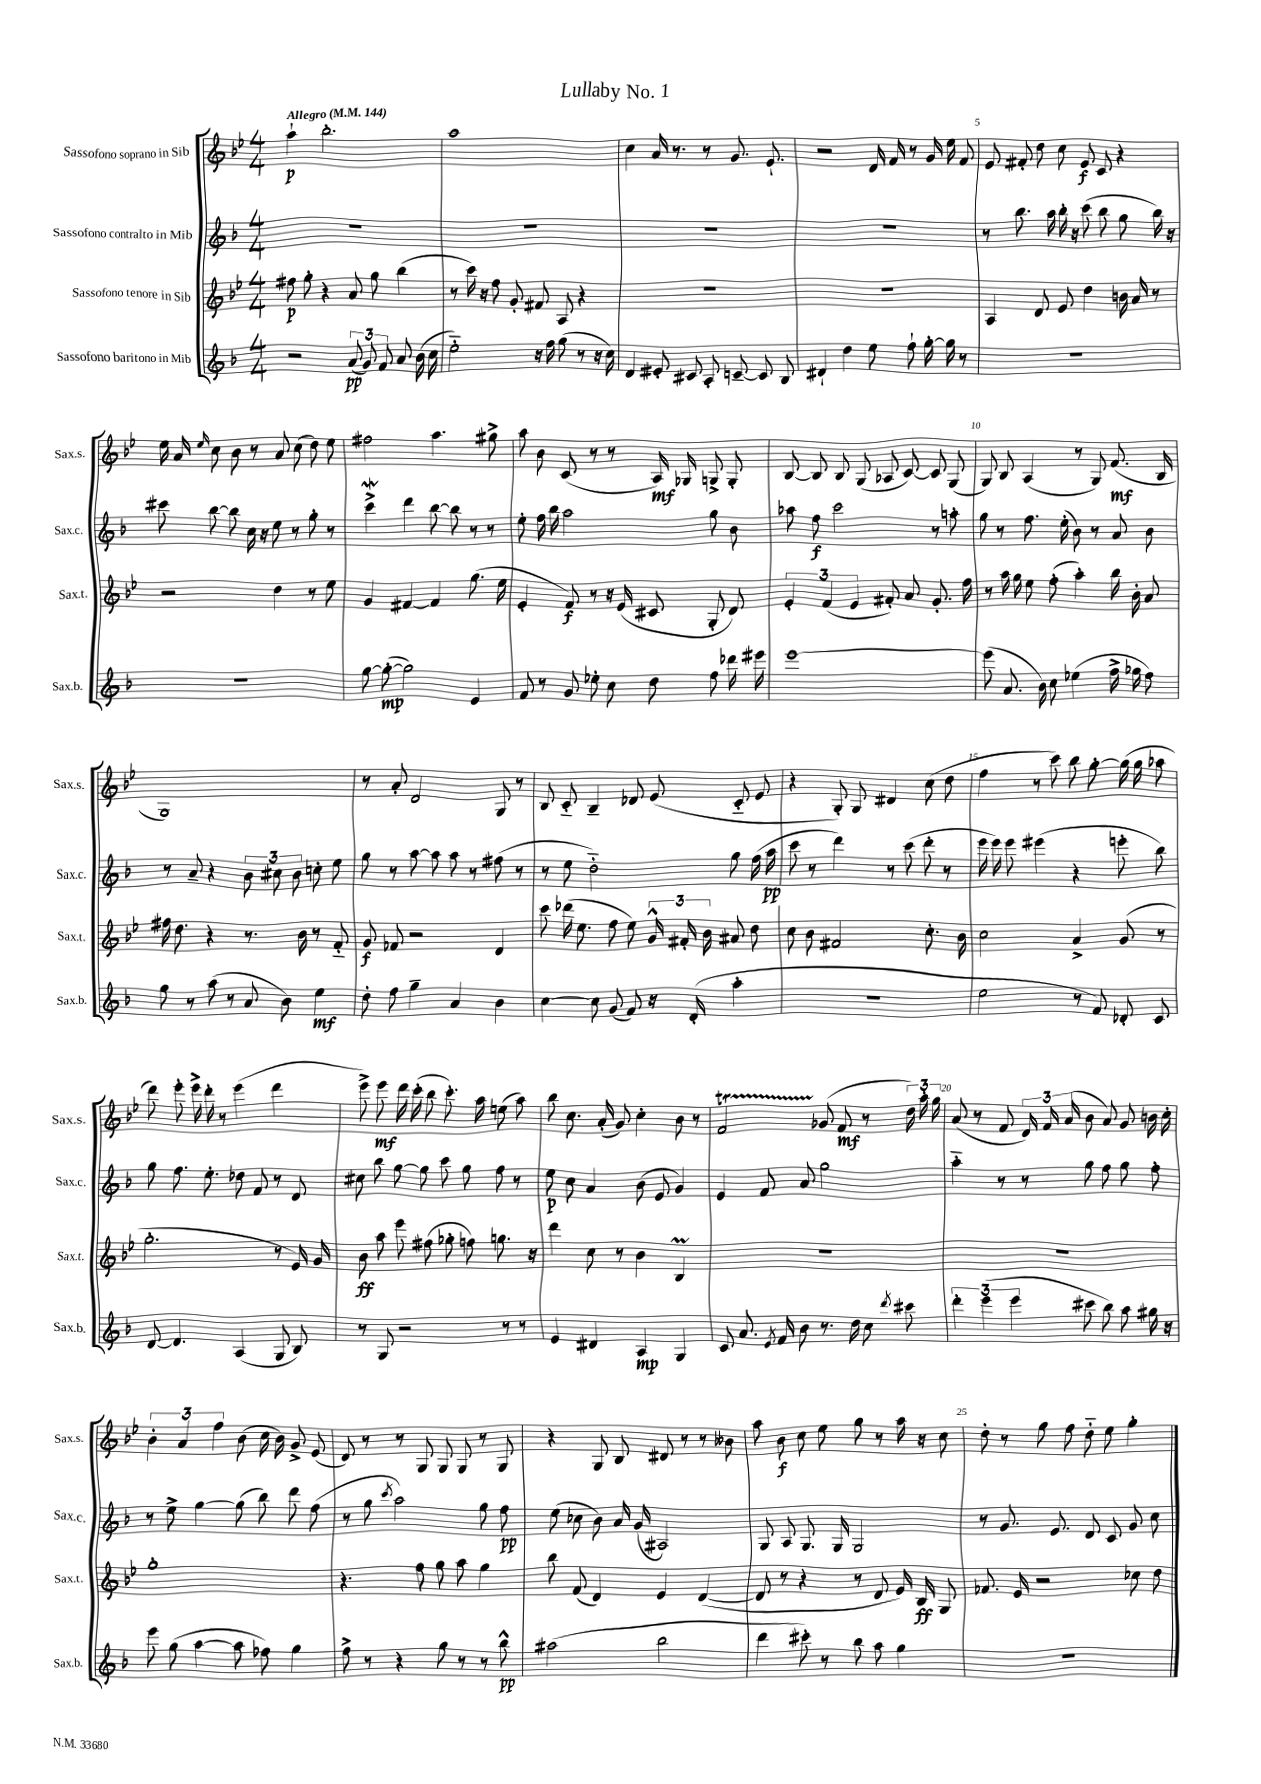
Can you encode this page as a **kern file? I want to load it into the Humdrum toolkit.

**kern	**kern	**kern	**kern
*staff4	*staff3	*staff2	*staff1
*clefG2	*clefG2	*clefG2	*clefG2
*k[b-]	*k[b-e-]	*k[b-]	*k[b-e-]
*M4/4	*M4/4	*M4/4	*M4/4
*MM144	*MM144	*MM144	*MM144
2r	8ff#	1r	4aa`
.	8gg'	.	.
.	4r	.	2.bb-'
(12a	8a	.	.
12g)	.	.	.
.	8gg	.	.
12f	.	.	.
8a	(4bb-	.	.
(16b-	.	.	.
16cc	.	.	.
=	=	=	=
2ee'~)	8r	1r	1aa
.	16ccc)	.	.
.	16r	.	.
.	8ff	.	.
.	8g'	.	.
16r	8f#	.	.
16ff	.	.	.
(8gg	8A	.	.
8r	4r	.	.
16r	.	.	.
16cc)	.	.	.
=	=	=	=
4d	1r	1r	4cc
8e#'	.	.	16a
.	.	.	8.r
8c#	.	.	.
8A'	.	.	8r
[8c~	.	.	8.g
8c]	.	.	.
.	.	.	8.e-`
8B-	.	.	.
=	=	=	=
4d#`	1r	1r	2r
4dd	.	.	.
8ee	.	.	16d
.	.	.	16f
8ff`	.	.	8r
[16gg'	.	.	16g
16gg]	.	.	16ee-
8r	.	.	8f
=	=	=	=
1r	4A	8r	8e-
.	.	8.bb-	8f#'
.	8d	.	8dd
.	.	16aa	.
.	8e-	16bb-'	8cc
.	.	16r	.
.	4dd	(8ccc	8e-
.	.	8bb-	8c
.	16b	8gg	4r
.	16a	.	.
.	8r	16bb-)	.
.	.	16r	.
=	=	=	=
1r	2r	8ccc#	16ee-
.	.	.	16a
.	.	.	16qqee-
.	.	[8bb-	8cc
.	.	8bb-]	8b-
.	.	16cc	8r
.	.	16r	.
.	4dd	8ee	8a
.	.	8r	(8cc
.	8r	8gg'	8dd)
.	8ee-	8r	8ee-
=	=	=	=
[8gg	4g	4ccc^	2ff#
(8gg'_	.	.	.
2gg])	[4f#	4ddd	.
.	4f#]	[8bb-	4.aa
.	.	8bb-]	.
4e	(8.gg	8r	.
.	.	8r	8gg#^
.	16ee-	.	.
=	=	=	=
8f	4e-'	8ee'	8aa
8r	.	16ff	8b-
.	.	16bb-	.
8g	8f)	2aa	(8c
8ee-'	8r	.	8r
8cc	16r	.	8r
.	(16e-	.	.
8dd	8c#	.	16A)
.	.	.	16G-
8ff	8G'	8gg	8G^
16ddd-	8d)	8b-	8G'
16eee#	.	.	.
=	=	=	=
[1eee	6e-'	8aa-	[8B-
.	.	8ff	8B-]
.	(6f	.	.
.	.	2ccc	8B-
.	6e-	.	.
.	.	.	(8G
.	8f#')	.	8A-
.	8a	.	[8c)
.	8.g'	8r	8c]
.	.	8aa'	(8G
.	16ff	.	.
=	=	=	=
(8eee]	8r	8gg	8G)
8.a	16aa	8r	8B-
.	16gg	.	.
.	8ee-	8.ff	(4A
16b-)	.	.	.
8cc	(8ff'	.	.
.	.	(16ee'	.
(4ee-	4aa')	8b-)	8r
.	.	8r	8G)
16ff^	16bb-	8a	(8.f
16gg-	16b-'	.	.
8ff)	8a	8b-	.
.	.	.	16B-
=	=	=	=
8gg	16ff#	8r	1G)
.	8.dd	.	.
8r	.	8a~	.
(8aa	4r	4r	.
8r	.	.	.
8a	8.r	12b-	.
.	.	12cc#	.
8b-)	.	.	.
.	.	12b-	.
.	16b-	.	.
4ee	8r	8cc'	.
.	8f'~	8ee	.
=	=	=	=
8dd'	8g	8gg	8r
8ff	8f-	8r	8a'
4gg~	2r	[8aa	2d
.	.	8aa]	.
4a	.	8aa	.
.	.	8r	.
4b-	4d	(8ff#	8G
.	.	8r	8r
=	=	=	=
[4cc	8ccc	8r	8B-
.	(16ddd-	8ee	8c'~
.	8.ee-	.	.
8cc]	.	2dd'~)	4B-~
(8g	8ff	.	.
8f)	8ee-)	.	8d-
16r	24g^^	.	(8e-
.	24f#'	.	.
(16d'	.	.	.
.	24b-	.	.
4aa'	8a#	8gg	8c'~
.	8dd	(16ff	8e-
.	.	16aa	.
=	=	=	=
1r	8cc	8ccc	4r
.	8b-	8r	.
.	2f#	4ddd)	8G')
.	.	.	8G
.	.	8r	4d#
.	.	(8ccc	.
.	8.cc'	8ddd'	(8cc
.	.	8r	8dd
.	16b-	.	.
=	=	=	=
2ee	2cc	16eee	4ff
.	.	16eee)	.
.	.	8eee	.
.	.	(4eee#	8r
.	.	.	8ccc)
8r	4a^	4r	8bb-
8f)	.	.	[8gg'
8d-'	(8g	8eee'	(16gg]
.	.	.	16gg
8c	8r	8bb-)	8aa-
=	=	=	=
[8d	2.gg'	8gg	8ddd)
4.d]	.	8.ff	8eee-'
.	.	.	16eee-^
.	.	8.ee'	16ddd'
.	.	.	8r
(4A	.	8dd-	(4eee-
.	.	8f	.
8G	8r	8r	4ddd
8B-)	16e-)	8d	.
.	16g	.	.
=	=	=	=
8r	8b-	8cc#	8eee-^)
8G	8aa	8bb-	8eee-
2r	8eee-	[8gg	16ddd
.	.	.	(16ccc'
.	(8ff#	8gg]	8bb-
.	8gg-'	8ccc	8.ccc')
.	8ff)	8gg	.
.	.	.	16aa
8r	8.gg	8ff	(8ee
8r	.	8r	8aa)
.	16r	.	.
=	=	=	=
4e	4ddd	8ee	8bb-
.	.	8cc	8.cc
4d#	8cc	4a	.
.	.	.	(16a'
.	8r	.	8g)
4A	4b-	(8b-	4cc'
.	.	8e	.
4G	4B-	4g)	8b-
.	.	.	8r
=	=	=	=
8c	1r	4e	2f
8.a	.	.	.
.	.	8f	.
8qe	.	.	.
16f	.	.	.
8b-	.	8a	.
8.r	.	2gg	(8g-
.	.	.	8f
16dd	.	.	.
8cc	.	.	8r
8qddd	.	.	.
8ccc#	.	.	24dd)
.	.	.	24aa'
.	.	.	24gg
=	=	=	=
6ddd'	1r	4aa'~	(8a
.	.	.	8r
(6eee	.	.	.
.	.	8r	8f
6eee	.	.	.
.	.	8r	24d)
.	.	.	24f
.	.	.	(24a
8ccc#	.	8gg	8b-
8bb-)	.	8ff	8a)
8aa	.	8gg	8g
16gg#	.	8ff'	16b
16r	.	.	16cc'
=	=	=	=
8eee	1gg'	8r	6b-'
(8gg	.	8ee^	.
.	.	.	6a
[4aa	.	[4gg	.
.	.	.	6ff
8aa]	.	(8gg]	(8b-
8ff-)	.	8bb-)	16cc
.	.	.	16b-)
4gg	.	8ddd	8g^
.	.	(8ff	(8e-
=	=	=	=
8ff^	4.r	8r	8d)
8r	.	8gg	8r
.	.	8qccc	.
4r	.	2aa)	8r
.	8ff	.	8G
8gg	8gg	.	8G
8r	8aa	.	8G
8r	4gg	8gg	8r
8bb-^^	.	8ff	8G
=	=	=	=
(2aa#	8bb-	(8ee	4r
.	(8f	8cc-	.
.	4d)	8b-)	8G
.	.	16a	8B-
.	.	(16g	.
2bb-	4e-	2A#)	8d#
.	.	.	8r
.	([4d	.	8r
.	.	.	8b--
=	=	=	=
4ddd	8d]	8G	8aa
.	8r	8A	8b-
8ccc#')	4r	8.G	8cc
8r	.	.	8ee-
.	.	16G	.
8bb-	8r	2G	8gg
8aa	8d	.	8r
4gg	16e-)	.	16aa
.	16B-	.	16r
.	8G	.	8cc
=	=	=	=
1r	8.f-	8r	8dd'
.	.	8.g	8r
.	16e-	.	.
.	2r	.	8gg
.	.	8.e	.
.	.	.	8ff
.	.	8d	8dd'~
.	.	8c	8ee-
.	8cc-	8g	4gg'
.	8dd	8cc	.
==	==	==	==
*-	*-	*-	*-
